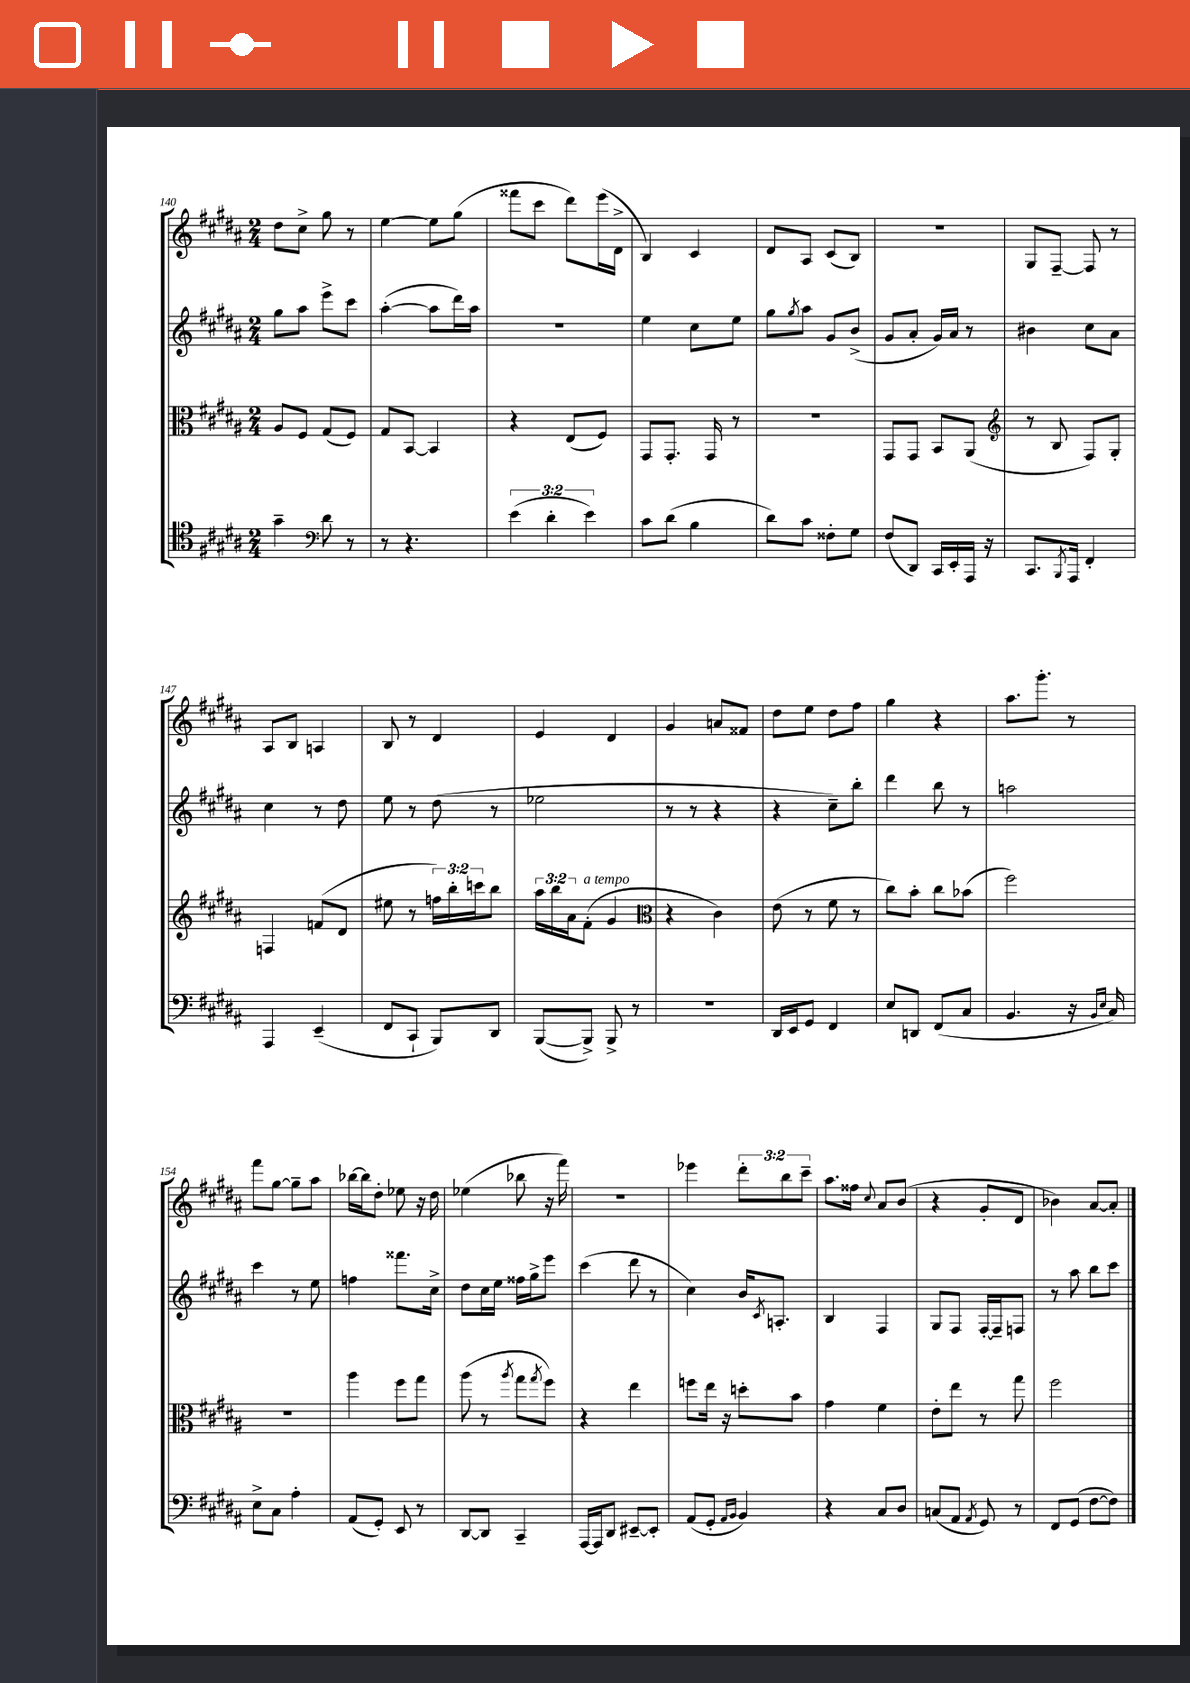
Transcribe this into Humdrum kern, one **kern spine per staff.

**kern	**kern	**kern	**kern
*part4	*part3	*part2	*part1
*staff4	*staff3	*staff2	*staff1
*clefC4	*clefC3	*clefG2	*clefG2
*k[f#c#g#d#a#]	*k[f#c#g#d#a#]	*k[f#c#g#d#a#]	*k[f#c#g#d#a#]
*M2/4	*M2/4	*M2/4	*M2/4
=140	=140	=140	=140
4g#~\	8A#/L	8gg#\L	8dd#\L
.	8F#/J	8aa#\J	8cc#^\J
*clefF4	*	*	*
8d#\	(8G#/L	8eee^\L	8gg#\
8r	8F#/J)	8ccc#\J	8r
=141	=141	=141	=141
8r	8G#/L	([4aa#'\	[4ee\
4.r	[8BB/J	.	.
.	4BB/]	8aa#\L]	8ee\L]
.	.	16ddd#\L)	(8gg#\J
.	.	16aa#\JJ	.
=142	=142	=142	=142
(6e\	4r	2r	8fff##X\L
.	.	.	8ccc#\J
6d#'\	.	.	.
.	(8E/L	.	8ddd#\L)
6e\)	.	.	.
.	8F#/J)	.	(16eee\L
.	.	.	16d#^\JJ
=143	=143	=143	=143
8c#\L	8GG#/L	4ee\	4B/)
(8d#\J	8.GG#'/J	.	.
4B\	.	8cc#\L	4c#/
.	16GG#/	.	.
.	8r	8ee\J	.
=144	=144	=144	=144
8d#\L)	2r	8gg#\L	8d#/L
.	.	8qgg#/	.
8c#\J	.	8aa#\J	8A#/J
8F##X'\L	.	8g#/L	(8c#/L
8G#\J	.	(8b^/J	8B/J)
=145	=145	=145	=145
(8F#/L	8GG#/L	8g#/L	2r
8DD#/J)	8GG#/J	8a#'/J	.
16CC#/LL	8BB/L	16g#/LL)	.
16EE'/	.	16a#/JJ	.
16AAA#/JJ	(8AA#/J	8r	.
16r	.	.	.
=146	=146	=146	=146
*	*clefG2	*	*
8.CC#/L	8r	4b#X\	8G#/L
.	8B/	.	[8F#~/J
8qBBB/	.	.	.
16AAA#/Jk	.	.	.
4FF#'/	8F#/L)	8cc#\L	8F#/]
.	8G#'/J	8a#\J	8r
!!LO:LB:g=z
=147	=147	=147	=147
4AAA#/	4Fn/	4cc#\	8A#/L
.	.	.	8B/J
(4EE~/	(8fn/L	8r	4An/
.	8d#/J	8dd#\	.
=148	=148	=148	=148
8FF#/L	8ee#X\	8ee\	8B/
8CC#`/J	8r	8r	8r
8BBB/L)	24ffn\LL)	(8dd#\	4d#/
.	24bb'\	.	.
.	24cccn\J	.	.
8DD#/J	8bb\J	8r	.
=149	=149	=149	=149
([8BBB/L	24aa#\LL	2ee-X\	4e/
.	24bb\	.	.
.	24a#\J	.	.
!	!LO:TX:a:i:t=a tempo	!	!
8BBB^/J])	(8f#'\J	.	.
8BBB^/	4g#/	.	4d#/
8r	.	.	.
=150	=150	=150	=150
*	*clefC3	*	*
2r	4r	8r	4g#/
.	.	8r	.
.	4c#\)	4r	8an/L
.	.	.	8f##X/J
=151	=151	=151	=151
16DD#/LL	(8e\	4r	8dd#\L
16EE/J	.	.	.
8GG#/J	8r	.	8ee\J
4FF#/	8f#\	8cc#~\L)	8dd#\L
.	8r	8bb'\J	8ff#\J
=152	=152	=152	=152
8E/L	8cc#\L)	4ddd#\	4gg#\
8DDn/J	8b'\J	.	.
(8FF#/L	8cc#\L	8bb\	4r
8C#/J	(8b-X\J	8r	.
=153	=153	=153	=153
4.BB/	2ff#\)	2aan\	8.aa#\L
.	.	.	8.ggg#'\J
16r	.	.	8r
16qqBB/LL	.	.	.
16qqE/JJ	.	.	.
16C#/)	.	.	.
!!LO:LB:g=z
=154	=154	=154	=154
8E^\L	2r	4ccc#\	8fff#\L
8C#\J	.	.	[8gg#\J
4A#'\	.	8r	8gg#~\L]
.	.	8ee\	8aa#\J
=155	=155	=155	=155
(8AA#/L	4aa#\	4ffn\	[16bb-X\LL
.	.	.	16bb-\J]
8GG#'/J)	.	.	8dd#'\J
8EE/	8ff#\L	8.fff##X\L	8ee-X\
8r	8gg#\J	.	16r
.	.	16cc#^\Jk	16dd#\
=156	=156	=156	=156
[8DD#/L	(8aa#\	8dd#\L	(4ee-X\
8DD#/J]	8r	16cc#\L	.
.	.	16ee\JJ	.
.	8qaa#/	.	.
4CC#~/	8gg#\L	16ff##X\LL	8bb-X\
.	.	16gg#^\J	.
.	8qgg#/	.	.
.	8ff#\J)	8eee\J	16r
.	.	.	16fff#\)
=157	=157	=157	=157
[16AAA#/LL	4r	(4ccc#\	2r
16AAA#/J]	.	.	.
8DD#/J	.	.	.
[8EE#X~/L	4ee\	8ddd#\	.
8EE#'/J]	.	8r	.
=158	=158	=158	=158
(8AA#/L	8ffn\L	4cc#\)	4eee-X\
8GG#'/J	16ee\Jk	.	.
.	16r	.	.
16qqAA#/LL	.	.	.
16qqBB/JJ	.	.	.
4BB/)	8ddn'\L	16b/KL	12ddd#'\L
.	.	8qc#/	.
.	.	8.An'/J	.
.	.	.	12bb\
.	8b\J	.	.
.	.	.	12ccc#~\J
=159	=159	=159	=159
4r	4g#\	4B/	8.aa#\L
.	.	.	16ff##X\Jk
.	.	.	8qqcc#/
8C#/L	4f#\	4F#/	8a#/L
8D#/J	.	.	(8b/J
=160	=160	=160	=160
(8Cn/L	8e'\L	8G#/L	4r
8AA#/J	8ee\J	8F#/J	.
8qAA#/	.	.	.
8GG#/)	8r	[16F#'/LL	8g#'/L
.	.	16F#~/J]	.
8r	8gg#\	8Fn/J	8d#/J
=161	=161	=161	=161
8FF#/L	2ff#\	8r	4b-X\)
(8GG#/J	.	8aa#\	.
[8F#\L	.	8bb\L	[8a#/L
8F#\J])	.	8ccc#\J	8a#'/J]
==	==	==	==
*-	*-	*-	*-
